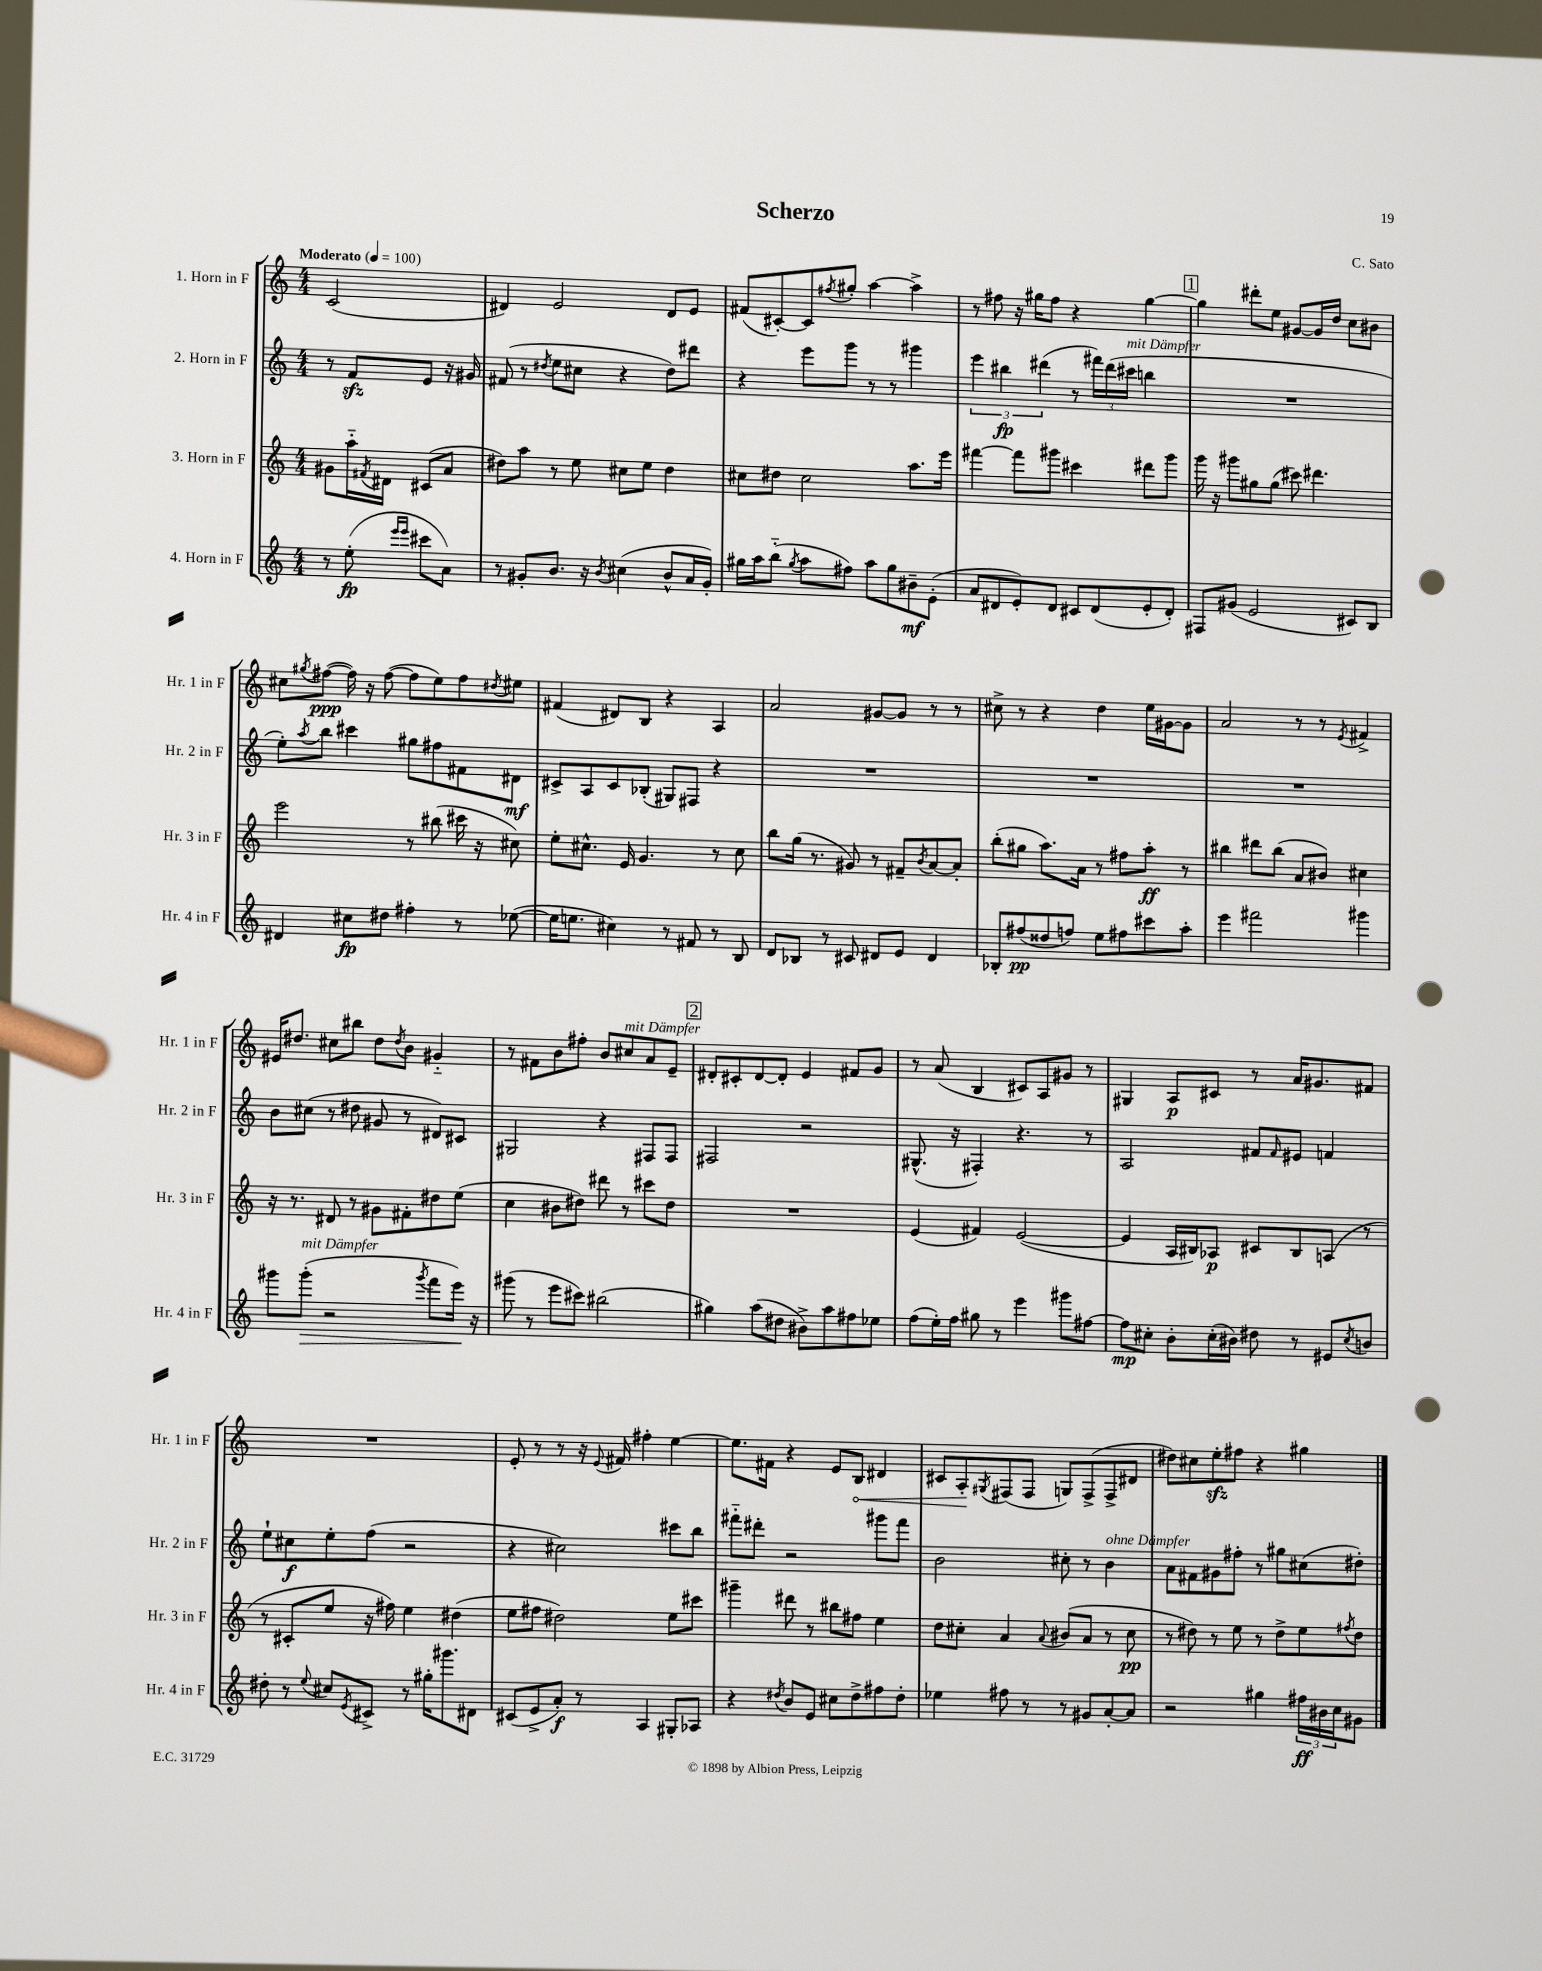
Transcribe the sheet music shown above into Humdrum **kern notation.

**kern	**dynam	**kern	**dynam	**kern	**dynam	**kern	**dynam
*part4	*part4	*part3	*part3	*part2	*part2	*part1	*part1
*staff4	*staff4	*staff3	*staff3	*staff2	*staff2	*staff1	*staff1
*I"4. Horn in F	*	*I"3. Horn in F	*	*I"2. Horn in F	*	*I"1. Horn in F	*
*I'Hr. 4 in F	*	*I'Hr. 3 in F	*	*I'Hr. 2 in F	*	*I'Hr. 1 in F	*
*clefG2	*	*clefG2	*	*clefG2	*	*clefG2	*
*k[]	*	*k[]	*	*k[]	*	*k[]	*
*M4/4	*	*M4/4	*	*M4/4	*	*M4/4	*
*MM100	*	*MM100	*	*MM100	*	*MM100	*
=	=	=	=	=	=	=	=
!	!	!	!	!	!	!LO:TX:a:B:t=Moderato	!
8r	.	8g#X\L	.	8r	.	(2c/	.
(8ee'\	fp	16aa\L	.	8fzz/L	.	.	.
.	.	8qf#X/	.	.	.	.	.
.	.	16d#X\JJ	.	.	.	.	.
16qqeee/LL	.	.	.	.	.	.	.
16qqeee/JJ	.	.	.	.	.	.	.
8ccc#X\L	.	(8c#X/L	.	8e/J	.	.	.
8a\J)	.	8a/J	.	16r	.	.	.
.	.	.	.	16g#X/	.	.	.
=1	=1	=1	=1	=1	=1	=1	=1
8r	.	8dd#X\L)	.	(8f#X/	.	4d#X/)	.
8g#X'/L	.	8aa\J	.	8r	.	.	.
.	.	.	.	8qdd#X/	.	.	.
8.b/J	.	8r	.	8ee\L	.	2e/	.
.	.	8ee\	.	8cc#X\J	.	.	.
16r	.	.	.	.	.	.	.
8qb/	.	.	.	.	.	.	.
(4cc#X\	.	8cc#X\L	.	4r	.	.	.
.	.	8ee\J	.	.	.	.	.
8b^^/L	.	4dd#\	.	8dd#\L)	.	8d#/L	.
16a/L	.	.	.	8ddd#X\J	.	8e/J	.
16g#'/JJ)	.	.	.	.	.	.	.
=2	=2	=2	=2	=2	=2	=2	=2
16gg#X\LL	.	8cc#X\L	.	4r	.	(8f#X/L	.
16aa\J	.	.	.	.	.	.	.
(8bb\J	.	8dd#X\J	.	.	.	[8c#X'/)	.
8qgg#/	.	.	.	.	.	.	.
8aa\L	.	2cc#\	.	8eee\L	.	8c#/]	.
.	.	.	.	.	.	8qff#X/	.
8ff#X\J)	.	.	.	8ggg\J	.	8gg#X'/J	.
8aa\L	.	.	.	8r	.	[4aa\	.
8gg#\	.	.	.	8r	.	.	.
8b#X~\	mf	8.aa\L	.	4ggg#X\	.	4aa^\]	.
(8e'\J	.	.	.	.	.	.	.
.	.	16eee\Jk	.	.	.	.	.
=3	=3	=3	=3	=3	=3	=3	=3
8a/L	.	[4fff#X\	.	6eee\	.	8r	.
8d#X/	.	.	.	.	.	8ff#X\	.
.	.	.	.	6bb#X\	fp	.	.
8e'/)	.	8fff#\L]	.	.	.	16r	.
.	.	.	.	.	.	16gg#X\KL	.
.	.	.	.	(6ddd#X\	.	.	.
8d#/J	.	8ggg#X\J	.	.	.	8ff#\J	.
8c#X/L	.	4ccc#X\	.	8r	.	4r	.
(8d#/	.	.	.	24fff#X\LL)	.	.	.
.	.	.	.	(24ddd#\	.	.	.
!	!	!	!	!LO:TX:a:i:t=mit Dämpfer	!	!	!
.	.	.	.	24ccc#X\JJ	.	.	.
8e'/	.	8ddd#X\L	.	4bbn\	.	[4gg#\	.
8d#'/J)	.	8ggg#\J	.	.	.	.	.
!!LO:REH:place=s1:t=1
=4	=4	=4	=4	=4	=4	=4	=4
8F#X/L	.	16ggg\	.	1r	.	4gg#\]	.
.	.	16r	.	.	.	.	.
(8g#X/J	.	8ggg#X\L	.	.	.	.	.
2e/	.	8gg#X\	.	.	.	8ddd#X'\L	.
.	.	(8gg#\J	.	.	.	8ee\J	.
.	.	8ccc#X\)	.	.	.	[8g#X/L	.
.	.	4.ddd#X\	.	.	.	16g#/L]	.
.	.	.	.	.	.	16dd/JJ	.
8c#X/L)	.	.	.	.	.	8cc\L	.
8B/J	.	.	.	.	.	8b#X\J	.
!!LO:LB:g=z
=5	=5	=5	=5	=5	=5	=5	=5
4d#X/	.	2eee\	.	8ee'\L)	.	8cc#X\L	.
.	.	.	.	8qaa/	.	8qgg#X/	.
.	.	.	.	8bb\J	.	([8ff#X\J	ppp
8cc#X\L	fp	.	.	4ccc#X\	.	16ff#\])	.
.	.	.	.	.	.	16r	.
8dd#X\J	.	.	.	.	.	([8ff#\	.
4ff#X'\	.	8r	.	8gg#X\L	.	8ff#\L]	.
.	.	(8bb#X\	.	8ff#X\	.	8ee\)	.
8r	.	16ccc#X\	.	8f#X\	.	8ff#\	.
.	.	16r	.	.	.	.	.
.	.	.	.	.	.	8qdd#X/	.
([8ee-X\	.	8cc#X\)	.	8d#X\J	mf	8ee#X\J	.
=6	=6	=6	=6	=6	=6	=6	=6
16ee-\KL]	.	8ee'\L	.	8c#X^/L	.	(4f#X/	.
8.een\J	.	.	.	.	.	.	.
.	.	8.cc#X^^\J	.	8A/	.	.	.
4cc#X\)	.	.	.	8c#/	.	8d#X/L)	.
.	.	16e/	.	.	.	.	.
.	.	4.g/	.	(8B-X'/J	.	8B/J	.
8r	.	.	.	8G#X/L)	.	4r	.
8f#X/	.	.	.	8F#X/J	.	.	.
8r	.	8r	.	4r	.	4A/	.
8B/	.	8cc#\	.	.	.	.	.
=7	=7	=7	=7	=7	=7	=7	=7
8d/L	.	8bb\L	.	1r	.	2a/	.
8B-X/J	.	(16gg\Jk	.	.	.	.	.
.	.	8.r	.	.	.	.	.
8r	.	.	.	.	.	.	.
8c#X/	.	8g#X/)	.	.	.	.	.
8d#X/L	.	8r	.	.	.	[8g#X/L	.
8e/J	.	8f#X~/L	.	.	.	8g#/J]	.
.	.	8qb/	.	.	.	.	.
4d#/	.	[8a/	.	.	.	8r	.
.	.	8a'/J]	.	.	.	8r	.
=8	=8	=8	=8	=8	=8	=8	=8
8B-X'/L	.	(8bb'\L	.	1r	.	8cc#X^\	.
(8ff#X/	pp	8gg#X\J	.	.	.	8r	.
8dd##X/	.	8.aa\L)	.	.	.	4r	.
8ffn/J)	.	.	.	.	.	.	.
.	.	16a\Jk	.	.	.	.	.
8ee\L	.	8r	.	.	.	4dd\	.
8ff#X\	.	8ff#X\L	.	.	.	.	.
8ccc#X\	.	8aa'\J	ff	.	.	16ee\LL	.
.	.	.	.	.	.	[16g#X\J	.
8aa'\J	.	8r	.	.	.	8g#\J]	.
=9	=9	=9	=9	=9	=9	=9	=9
4eee\	.	4bb#X\	.	1r	.	2a/	.
2fff#X\	.	8ddd#X\L	.	.	.	.	.
.	.	(8bb#\J	.	.	.	.	.
.	.	8a/L	.	.	.	8r	.
.	.	8b#X/J)	.	.	.	8r	.
.	.	.	.	.	.	8qe/	.
4ggg#X\	.	4cc#X\	.	.	.	4f#X^/	.
!!LO:LB:g=z
=10	=10	=10	=10	=10	=10	=10	=10
8ggg#X\L	.	16r	.	8b\L	.	16e#X/KL	.
.	.	8.r	.	.	.	8.dd#X/J	.
!LO:TX:a:i:t=mit Dämpfer	!	!	!	!	!	!	!
!	!LO:HP:b	!	!	!	!	!	!
(8ggg#'\J	>	.	.	(8cc#X\J	.	.	.
2r	.	8d#X/	.	8r	.	8cc#X\L	.
.	.	8r	.	8dd#X\	.	8bb#X\J	.
.	.	8g#X\L	.	8g#X/	.	8dd#\L	.
.	.	.	.	.	.	8qdd#/	.
.	.	8f#X'\	.	8r	.	8b\J	.
8qggg#/	.	.	.	.	.	.	.
8fff\L	.	8dd#X\	.	8d#X/L)	.	4g#X/	.
16eee\Jk)	.	(8ee\J	.	8c#X/J	.	.	.
16r	]	.	.	.	.	.	.
=11	=11	=11	=11	=11	=11	=11	=11
(8ggg#X\	.	4cc\	.	2G#X/	.	8r	.
8r	.	.	.	.	.	8f#X\L	.
8eee\L	.	8b#X\L	.	.	.	8b\	.
8ccc#X\J)	.	8dd#X\J)	.	.	.	8ff#X'\J	.
(2bb#X\	.	8ddd#X\	.	4r	.	8b/L	.
!	!	!	!	!	!	!LO:TX:a:i:t=mit Dämpfer	!
.	.	8r	.	.	.	8cc#X/	.
.	.	8ccc#X\L	.	8F#X/L	.	8a/	.
.	.	8dd#\J	.	8F#/J	.	8e~/J	.
!!LO:REH:place=s1:t=2
=12	=12	=12	=12	=12	=12	=12	=12
4gg#X\)	.	1r	.	2F#X/	.	8d#X'/L	.
.	.	.	.	.	.	8c#X'/	.
(8aa\L	.	.	.	.	.	[8d#/	.
8dd#X\J	.	.	.	.	.	8d#'/J]	.
8b#X^\L)	.	.	.	2r	.	4e/	.
8aa\	.	.	.	.	.	.	.
8ff#X\	.	.	.	.	.	8f#X/L	.
8ee-X\J	.	.	.	.	.	8g/J	.
=13	=13	=13	=13	=13	=13	=13	=13
(8ff\L	.	(4e/	.	(8.G#X^^/	.	8r	.
16ee'\L)	.	.	.	.	.	(8a/	.
16ff\JJ	.	.	.	16r	.	.	.
8gg#X\	.	4f#X/)	.	4F#X'/)	.	4B/	.
8r	.	.	.	.	.	.	.
4eee\	.	([2e/	.	4.r	.	8c#X/L)	.
.	.	.	.	.	.	8A/	.
8ggg#X\L	.	.	.	.	.	8g#X/J	.
[8ff#X\J	.	.	.	8r	.	8r	.
=14	=14	=14	=14	=14	=14	=14	=14
8ff#\L]	mp	4e/]	.	2A/	.	4G#X/	.
8cc#X'\J	.	.	.	.	.	.	.
8b'\L	.	16A/LL	.	.	.	8A/L	p
.	.	16B#X/J)	.	.	.	.	.
(16cc#'\L	.	8A-X/J	p	.	.	8c#X/J	.
16b#X\JJ)	.	.	.	.	.	.	.
8dd#X\	.	8c#X/L	.	8f#X/L	.	8r	.
.	.	.	.	16qqf#/	.	.	.
8r	.	8B#/	.	8e#X/J	.	16a/KL	.
.	.	.	.	.	.	8.g#X/	.
8e#X/L	.	(8An/J	.	4fn/	.	.	.
8qcc#/	.	.	.	.	.	.	.
8bn/J	.	8r	.	.	.	8f#X/J	.
!!LO:LB:g=z
=15	=15	=15	=15	=15	=15	=15	=15
8dd#X'\	.	8r	.	8ee`\L	.	1r	.
8r	.	8c#X'/L	.	8cc#X\	f	.	.
8qqee/	.	.	.	.	.	.	.
8cc#X/L	.	8ee/J	.	8ee'\	.	.	.
8qe/	.	.	.	.	.	.	.
8c#X^/J	.	16r	.	(8ff\J	.	.	.
.	.	16ff#X\)	.	.	.	.	.
8r	.	4ee\	.	2r	.	.	.
16gg#X'\KL	.	.	.	.	.	.	.
8.ggg#X\	.	.	.	.	.	.	.
.	.	(4dd#X\	.	.	.	.	.
8d#X\J	.	.	.	.	.	.	.
=16	=16	=16	=16	=16	=16	=16	=16
(8c#X/L	.	8ee\L	.	4r	.	8e'/	.
8e^/	.	8ff#X\J	.	.	.	8r	.
8a'/J)	f	2dd#X\)	.	2cc#X\)	.	8r	.
8r	.	.	.	.	.	16r	.
.	.	.	.	.	.	8qqe/	.
.	.	.	.	.	.	16f#X/	.
4A/	.	.	.	.	.	4ff#X'\	.
8G#X'/L	.	8ee\L	.	8ccc#X\L	.	[4ee\	.
8A-X/J	.	8ccc#X\J	.	8bb\J	.	.	.
=17	=17	=17	=17	=17	=17	=17	=17
4r	.	4ggg#X~\	.	8fff#X\L	.	8.ee\L]	.
.	.	.	.	8ddd#X'\J	.	.	.
.	.	.	.	.	.	16f#X\Jk	.
8qdd#X/	.	.	.	.	.	.	.
8b/L	.	8ddd#X\	.	2r	.	4r	.
8e/J	.	8r	.	.	.	.	.
8cc#X\L	.	8bb#X\L	.	.	.	8e/L	.
!	!	!	!	!	!	!	!LO:HP:b
8dd#^\	.	8ff#X\J	.	.	.	8B/J	<
8ff#X\	.	4ee\	.	8ggg#X\L	.	4d#X/	.
8dd#'\J	.	.	.	8fff#\J	.	.	.
=18	=18	=18	=18	=18	=18	=18	=18
4ee-X\	.	8dd\L	.	2b\	.	8c#X/L	.
.	.	8cc#X'\J	.	.	.	8A'/	.
.	.	.	.	.	.	8qG#X/	.
8ff#X\	.	4a/	.	.	.	(8F#X/	[
8r	.	.	.	.	.	8F#/J	.
.	.	8qqa/	.	.	.	.	.
8r	.	(8b#X/L	.	8cc#X'\	.	8Gn/L)	.
8g#X/L	.	8a/J	.	8r	.	(8F#^/	.
!	!	!	!	!LO:TX:a:i:t=ohne Dämpfer	!	!	!
[8a'/	.	8r	.	4b\	.	8F#^/	.
8a/J]	.	8cc#\	pp	.	.	8d#X/J	.
=19	=19	=19	=19	=19	=19	=19	=19
2r	.	8r	.	8a\L	.	8dd#X\L)	.
.	.	8dd#X\)	.	8f#X\	.	8cc#X\	.
.	.	8r	.	8g#X\	.	8eezz'\	.
.	.	8ee\	.	8ff#X'\J	.	8ff#X\J	.
4gg#X\	.	8r	.	8r	.	4r	.
.	.	8dd#^\L	.	8gg#X\L	.	.	.
24ff#X\LL	ff	8ee\	.	(8cc#X\	.	4gg#X\	.
24b#X\	.	.	.	.	.	.	.
24cc\J	.	.	.	.	.	.	.
.	.	8qff#X/	.	.	.	.	.
8g#X\J	.	8dd#\J	.	8dd#X'\J)	.	.	.
==	==	==	==	==	==	==	==
*-	*-	*-	*-	*-	*-	*-	*-
